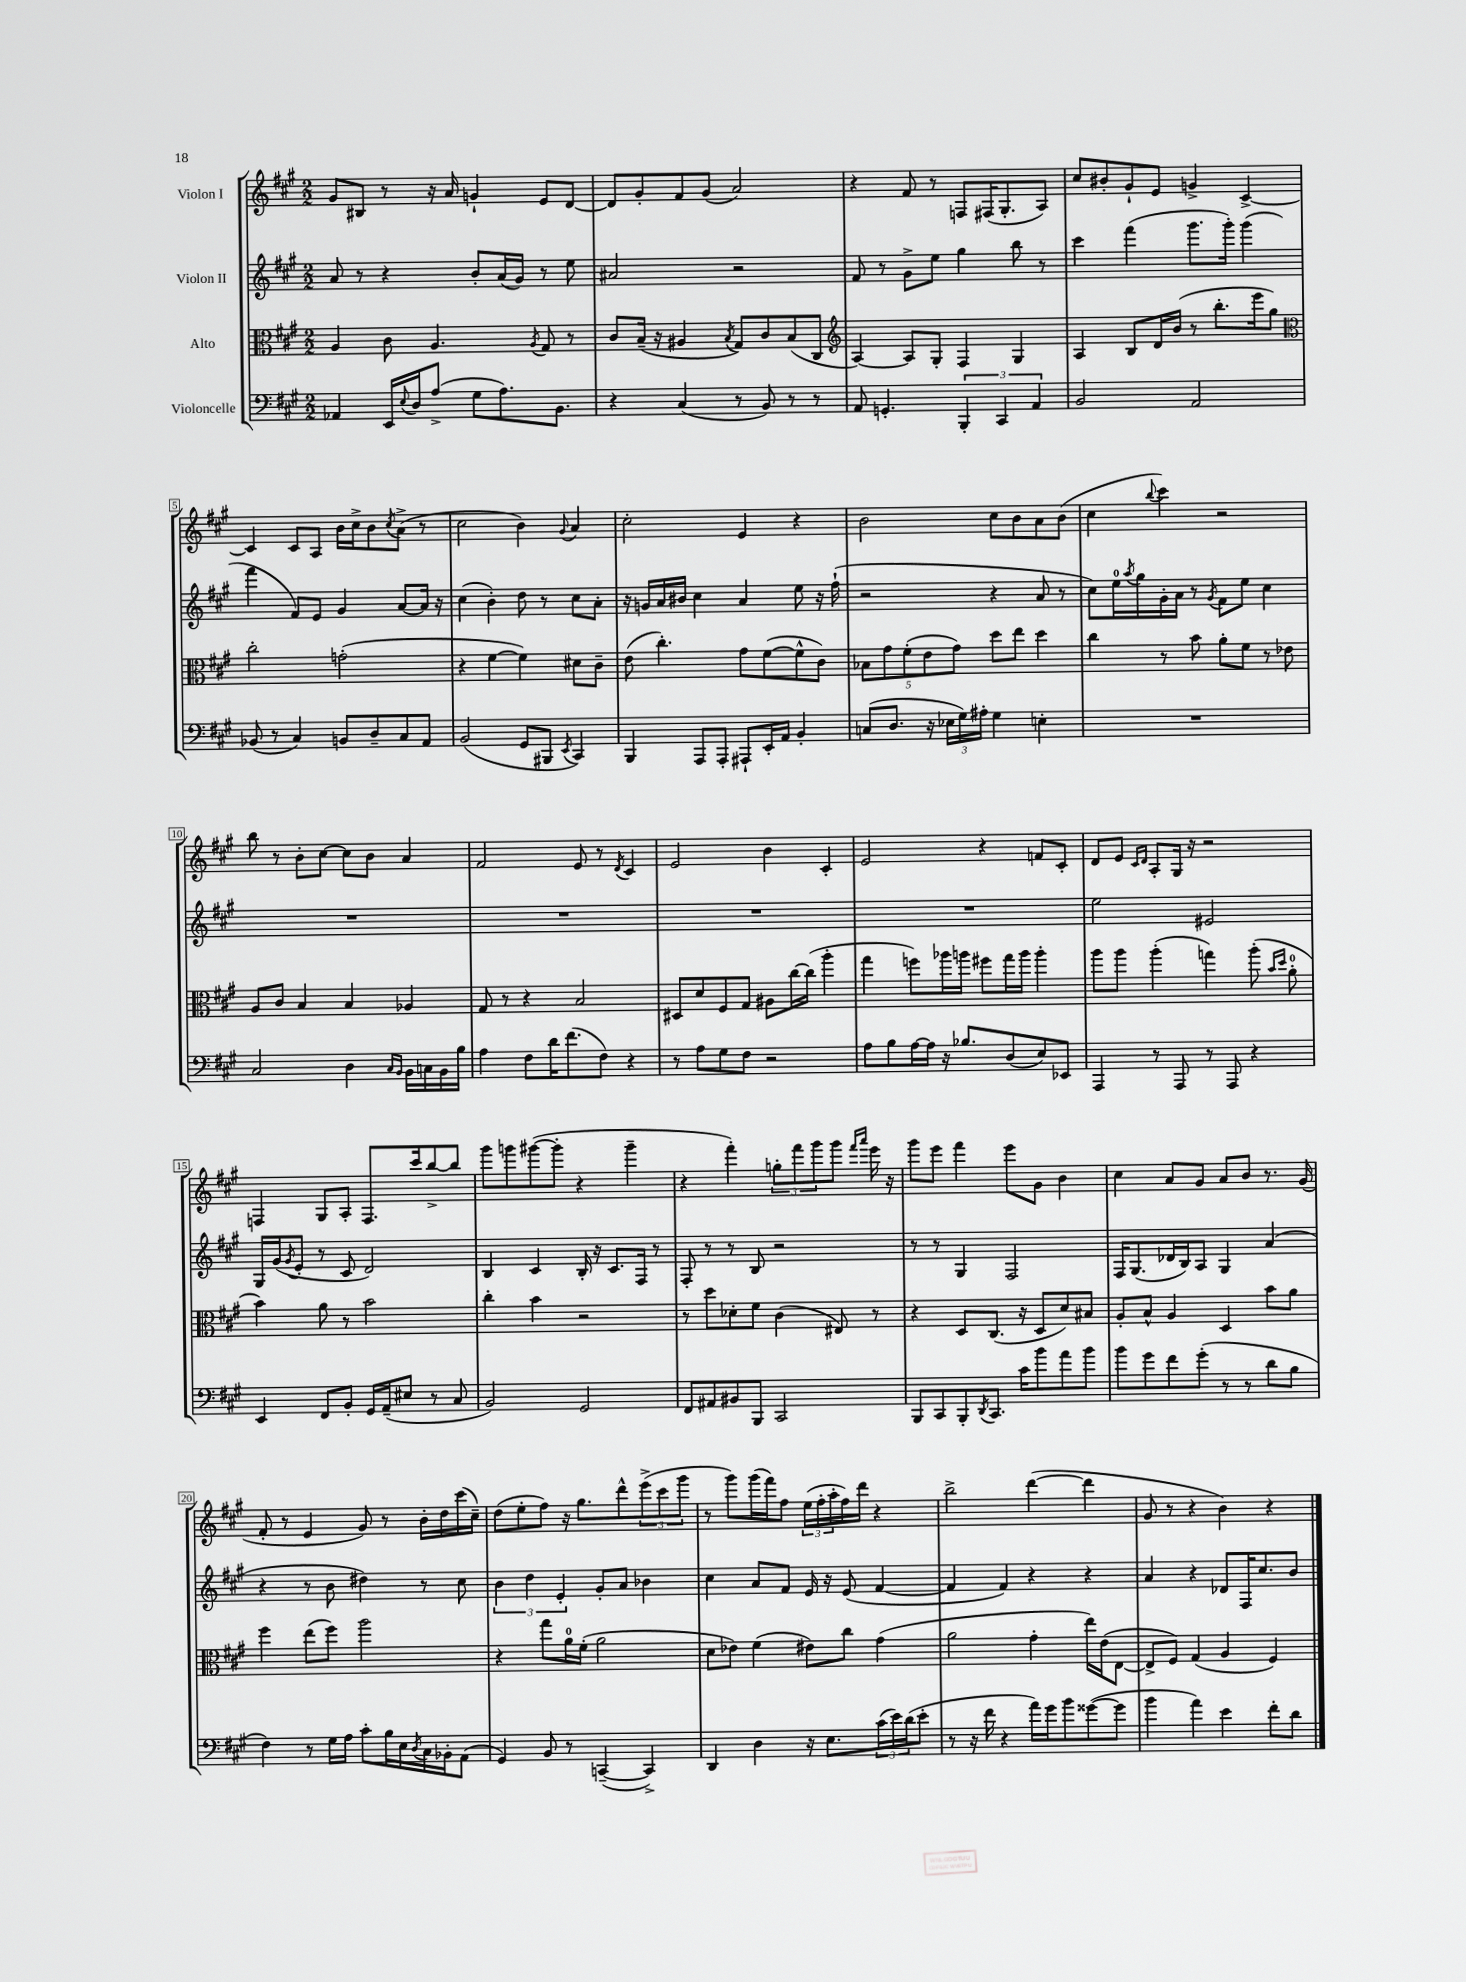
<<
\new StaffGroup <<
\new Staff = "s0" \with { instrumentName = "Violon I" } {
    \clef treble \key a \major \numericTimeSignature \time 2/2
    gis'8 bis8 r8 r16 a'16 g'4-! e'8 d'8~ |
    d'8 gis'8-. fis'8 gis'8( a'2) |
    r4 fis'8 r8 f8 fis16( gis8.-. a8) |
    cis''8 bis'8-. gis'8-! e'8 g'4-> cis'4~-> |
    cis'4 cis'8 a8 b'16 cis''16-> b'8 \acciaccatura { cis''8 } a'8->( r8 |
    cis''2 b'4) \appoggiatura { gis'8 } a'4 |
    cis''2-. e'4 r4 |
    b'2 cis''8 b'8 a'8 b'8( |
    cis''4 \appoggiatura { b''8 } cis'''4) r2 |
    b''8 r8 b'8-. cis''8~ cis''8 b'8 a'4 |
    fis'2 e'8 r8 \acciaccatura { d'8 } cis'4 |
    e'2 b'4 cis'4-. |
    e'2 r4 f'8 cis'8-. |
    d'8 e'8 \grace { cis'16 d'16 } a8-. gis16 r16 r2 |
    f4 gis8 a8-. f8. cis'''16 b''8~-> b''8 |
    gis'''8 g'''8 gis'''8~( gis'''8-. r4 gis'''4-- |
    r4 fis'''4-.) \tuplet 3/2 { g''8-. fis'''8 gis'''8 } gis'''8 \grace { fis'''16 a'''16 } e'''16 r16 |
    gis'''8 e'''8 fis'''4 e'''8 gis'8 b'4 |
    cis''4 a'8 gis'8 a'8 b'8 r8. gis'16( |
    fis'8-. r8 e'4 gis'8) r8 b'16-. d''16 cis'''16( cis''16--) |
    d''8( e''8-. fis''8) r16 gis''8. d'''8-^ \tuplet 3/2 { e'''8->( cis'''8 gis'''8 } |
    r8 gis'''8) gis'''16( fis'''16) fis''8 \tuplet 3/2 { e''16( fis''16-. a''16-. } fis''16) d'''16 r4 |
    b''2-> d'''4~( d'''4 |
    gis'8 r8 r4 b'4) r4 \bar "|." |
}
\new Staff = "s1" \with { instrumentName = "Violon II" } {
    \clef treble \key a \major \numericTimeSignature \time 2/2
    a'8 r8 r4 b'8-. a'16( gis'16) r8 e''8 |
    ais'2 r2 |
    fis'8 r8 gis'8-> e''8 gis''4 b''8 r8 |
    cis'''4 fis'''4( gis'''8. gis'''16-.) gis'''4( |
    fis'''4 fis'8) e'8 gis'4 a'8~ a'16 r16 |
    cis''4( b'4-.) d''8 r8 cis''8 a'8-. |
    r16 g'16 a'16 bis'16 cis''4 a'4 e''8 r16 fis''16-!( |
    r2 r4 a'8 r8 |
    cis''8) e''16-0 \acciaccatura { a''8 } gis''16 gis'16-. a'16 r8 \acciaccatura { gis'8 } fis'8 e''8 cis''4 |
    R1 |
    R1 |
    R1 |
    R1 |
    e''2 eis'2 |
    gis16 gis'16( \acciaccatura { gis'8 } e'8-. r8 cis'8 d'2) |
    b4 cis'4 b16-. r16 cis'8. fis16 r8 |
    fis8-. r8 r8 b8 r2 |
    r8 r8 gis4 fis2 |
    fis16 gis8.( des'16 b16) a8 gis4 a'4( |
    r4 r8 b'8 dis''4) r8 cis''8 |
    \tuplet 3/2 { b'4 d''4 e'4-. } gis'8-. a'8 bes'4 |
    cis''4 a'8 fis'8 e'16 r16 e'8( fis'4~ |
    fis'4 fis'4) r4 r4 |
    a'4 r4 des'8 fis16 cis''8. b'8 \bar "|." |
}
\new Staff = "s2" \with { instrumentName = "Alto" } {
    \clef alto \key a \major \numericTimeSignature \time 2/2
    a4 cis'8 a4. \acciaccatura { a8 } gis8 r8 |
    cis'8 b16--( r16 ais4 \acciaccatura { b8 } gis8) cis'8 b8( cis8 |
    \clef treble a4~) a8 gis8-. fis4 gis4 |
    a4 b8 d'16 b'16( r8 b''8.-. e'''16 gis''8) |
    \clef alto cis''2-. g'2-.( |
    r4 fis'4~ fis'4) dis'8 cis'8-- |
    e'8( cis''4.-.) gis'8 fis'8~( fis'8-^ cis'8) |
    \tuplet 5/4 { bes8 gis'8 fis'8-.( e'8 gis'8) } d''8 e''8 d''4 |
    cis''4 r8 b'8 a'8-. fis'8 r8 ees'8 |
    a8 cis'8 b4 b4 aes4 |
    gis8 r8 r4 b2 |
    dis8 d'8 fis8 gis8 ais8 cis''16~ cis''16( a''4-. |
    gis''4 f''8) aes''16 a''16 fis''8 gis''16 a''16 a''4-. |
    a''8 a''8 a''4-.( g''4) a''8-.( \grace { b'16 d''16 } a'8-0-. |
    b'4) a'8 r8 b'2 |
    cis''4-. b'4 r2 |
    r8 d''8 des'8-. fis'8 cis'4( eis8) r8 |
    r4 d8 cis8.( r16 d8 d'8) bis8 |
    a8-. b8-^ a4 d4 b'8 a'8 |
    fis''4 e''8( fis''8) a''2 |
    r4 gis''8 a'16-0 fis'16-.( a'2 |
    d'8 ees'8) fis'4( eis'8) cis''8 gis'4( |
    a'2 gis'4-. e''16) e'16( e8~ |
    e8-> fis8) gis4( a4 fis4) \bar "|." |
}
\new Staff = "s3" \with { instrumentName = "Violoncelle" } {
    \clef bass \key a \major \numericTimeSignature \time 2/2
    aes,4 e,16 \appoggiatura { e8 } d16 a8->( gis8 a8.) b,8. |
    r4 cis4( r8 b,8) r8 r8 |
    a,8 g,4.-. \tuplet 3/2 { b,,4-. cis,4 a,4 } |
    b,2 a,2 |
    bes,8( r8 cis4) b,8 d8-- cis8 a,8 |
    b,2( gis,8 bis,,8 \acciaccatura { e,8 } cis,4) |
    b,,4 a,,8 a,,8-. ais,,8-! e,16-. a,16 b,4-. |
    c8( d8. r16 \tuplet 3/2 { ees16 gis16) ais16-. } gis4 e4-. |
    R1 |
    cis2 d4 \grace { cis16 b,16 } b,16 c16 b,16 b16 |
    a4 fis8 d'16 fis'8.( fis8) r4 |
    r8 a8 gis8 fis8 r2 |
    a8 b8 a16~ a16 r16 bes8. d8( e8) ees,8 |
    a,,4 r8 a,,8 r8 a,,8 r4 |
    e,4 fis,8 b,8-. gis,16 a,16--( eis8 r8 cis8 |
    b,2) gis,2 |
    fis,8 ais,8 bis,8 b,,8 cis,2 |
    b,,8 cis,8 b,,8-. \acciaccatura { d,8 } cis,8. cis'16 b'8 a'8 b'8 |
    b'8 gis'8 fis'8 gis'8-.( r8 r8 d'8 b8 |
    fis4) r8 gis16 a16 cis'8-. b16 e16 \acciaccatura { d8 } cis16 bes,16-. a,8( |
    gis,4) b,8 r8 c,4~--( c,4->) |
    d,4 d4 r16 e8. \tuplet 3/2 { cis'16( e'16) d'16( } e'8-. |
    r8 r16 fis'16 r4 a'16) gis'16 b'8 gisis'8~( gisis'8 |
    b'4 a'4) e'4 fis'8-. d'8 \bar "|." |
}
>>
>>
\layout { \context { \Score \override BarNumber.stencil = #(make-stencil-boxer 0.1 0.3 ly:text-interface::print) } }
